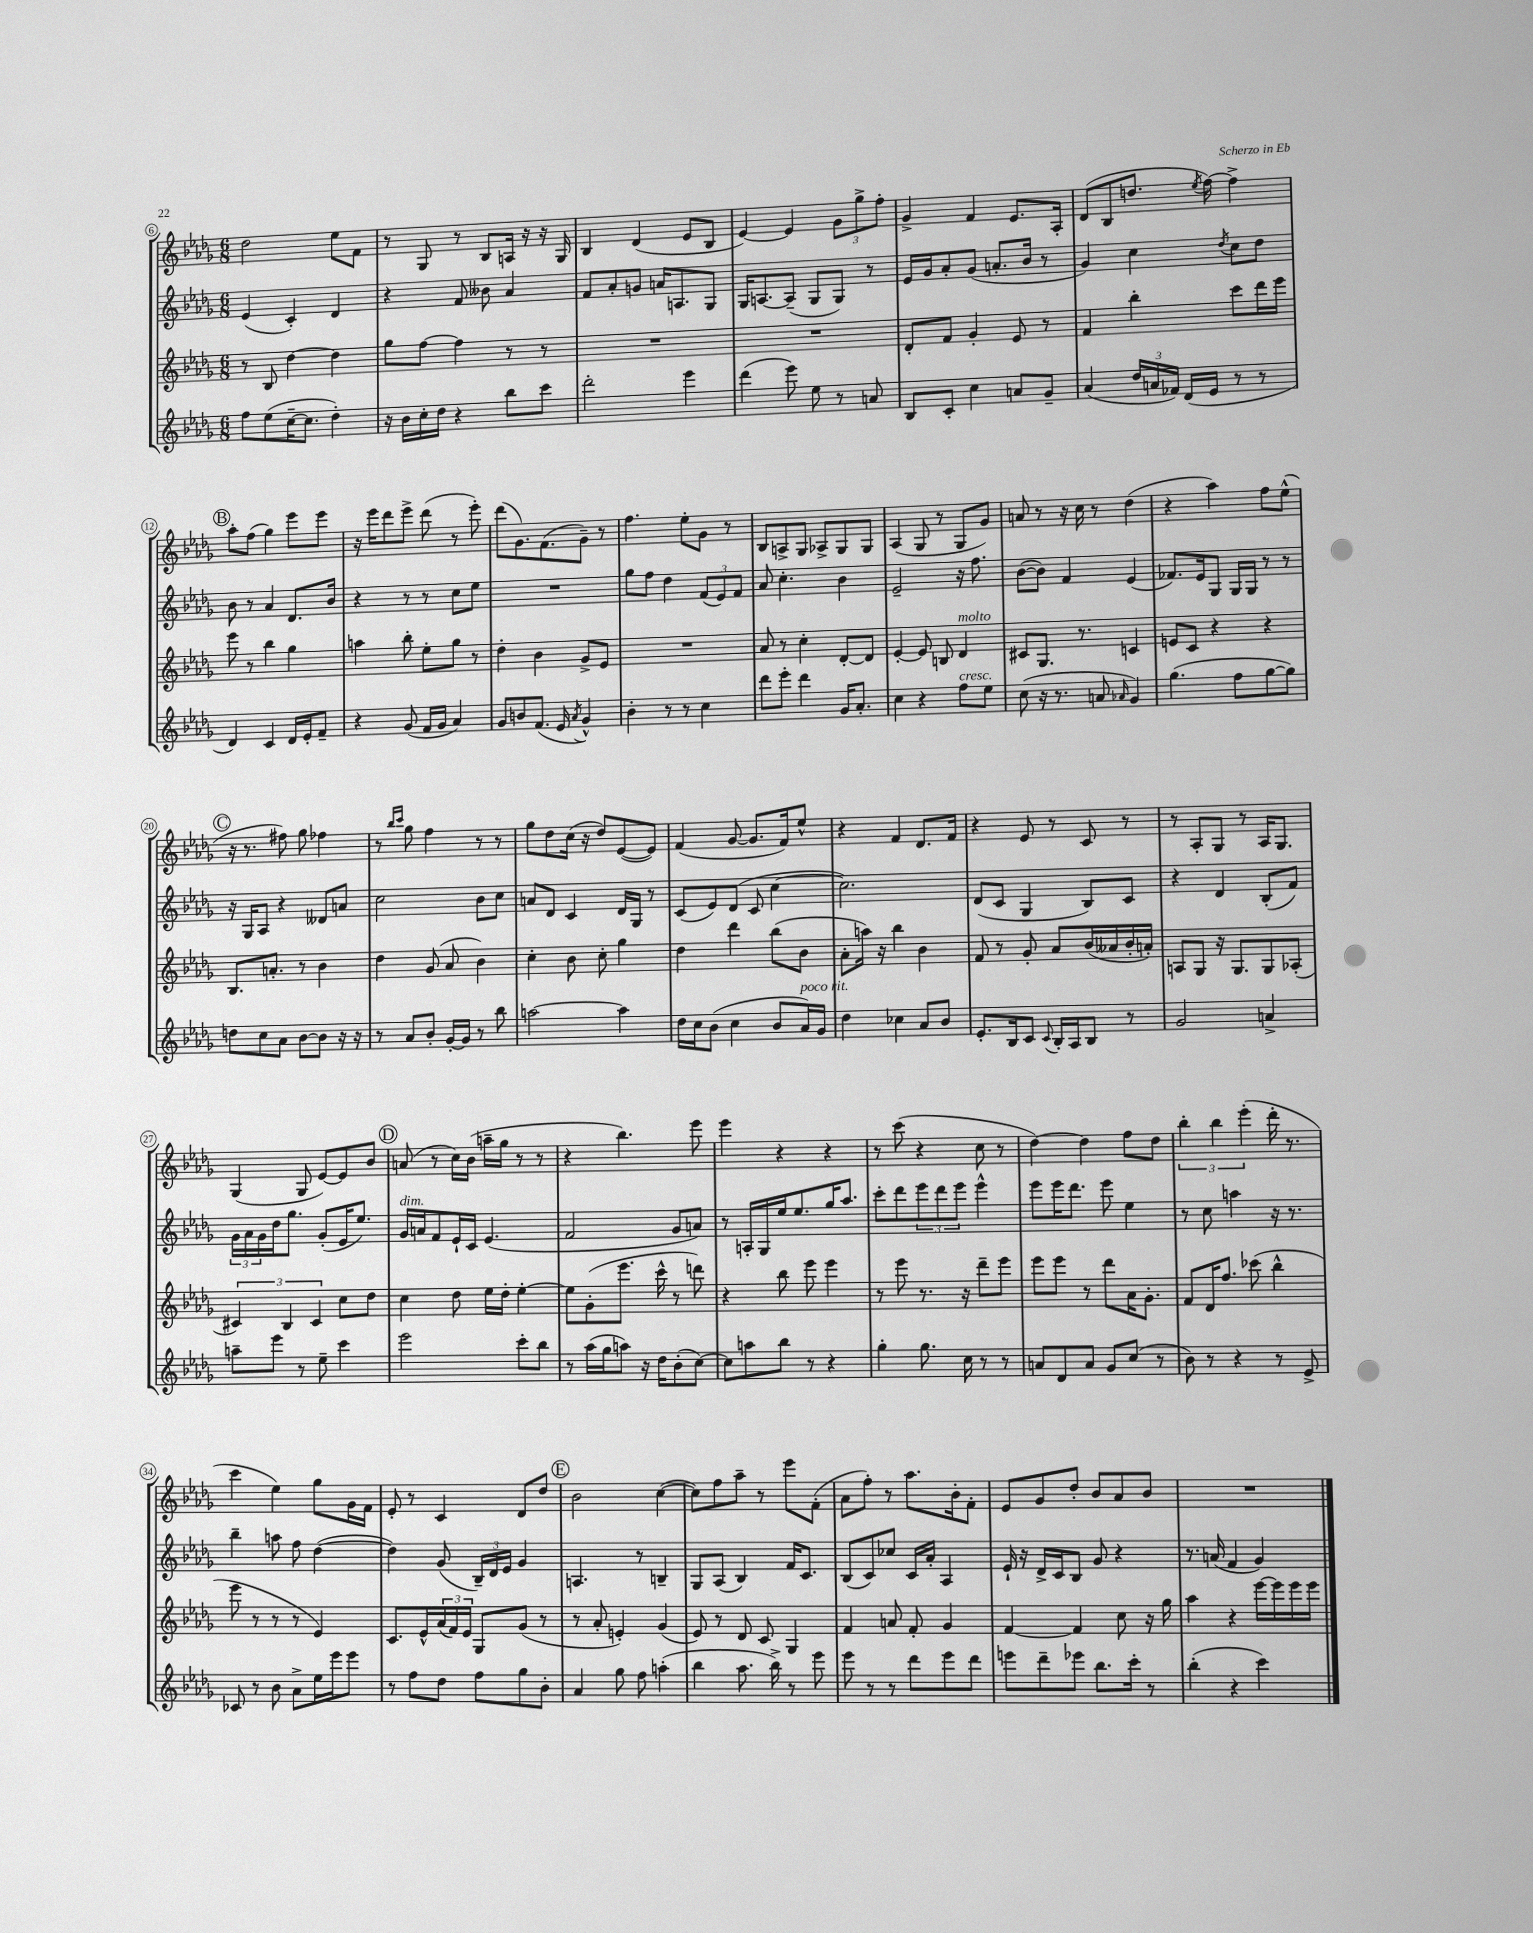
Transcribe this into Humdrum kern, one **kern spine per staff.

**kern	**kern	**kern	**kern
*staff4	*staff3	*staff2	*staff1
*clefG2	*clefG2	*clefG2	*clefG2
*k[b-e-a-d-g-]	*k[b-e-a-d-g-]	*k[b-e-a-d-g-]	*k[b-e-a-d-g-]
*M6/8	*M6/8	*M6/8	*M6/8
8ff\L	8r	(4e-/	2dd-\
(8ee-\	8B-/	.	.
[16cc~\K	[4dd-\	4c'/)	.
8.cc\]J	.	.	.
4dd-'\)	4dd-\]	4d-/	8ee-\L
.	.	.	8f\J
=	=	=	=
16r	8gg-\L	4r	8r
16b-\LL	.	.	.
16cc'\	[8ff\J	.	8G-/
16dd-\JJ	.	.	.
4r	4ff\]	8f/	8r
.	.	8b--\	8B-/L
8bb-\L	8r	4a-/	16A/Jk
.	.	.	16r
8ccc\J	8r	.	16r
.	.	.	16G-/
=	=	=	=
2ddd-'\	2.r	8f/L	4B-/
.	.	8a-'/	.
.	.	8g/J	(4d-/
.	.	16a/LK	.
.	.	8.A/	.
4eee-\	.	.	8e-/L
.	.	8G-/J	8B-/J
=	=	=	=
(4ddd-\	2.r	16G-/LK	[4e-/)
.	.	[8.A/	.
8eee-\)	.	(8A~/]J	4e-/]
8ee-\	.	8G-/L	.
8r	.	8G-/J)	12g-\L
.	.	.	12gg-^\
8a/	.	8r	.
.	.	.	12ff'\J
=	=	=	=
8B-/L	8d-'/L	16e-/LL	4g-^/
.	.	16g-/J	.
8c'/J	8f/J	8a-'/	.
4cc\	4g-'/	(8g-/J	4f/
.	.	8.a'/L	.
8a/L	8e-/	.	8.e-/L
.	.	16b-/Jk	.
8g-~/J	8r	8r	.
.	.	.	16A-'/Jk
=	=	=	=
(4a-/	4f/	4g-/)	(8d-/L
.	.	.	8B-/
24dd-/LL	4bb-'\	4cc\	8.dd/J
24a/	.	.	.
24f-/JJ)	.	.	.
(16d-/LL	.	.	.
.	.	.	8qee-/
16e-/JJ	.	.	[16ff\)
.	.	8qdd-/	.
8r	8ccc\L	8cc\L	4ff^\]
8r	16ddd-\L	8dd-\J	.
.	16eee-\JJ	.	.
=	=	=	=
4d-/)	8eee-\	8b-\	8aa-'\L
.	8r	8r	(8ff\J
4c/	4bb-\	4a-/	4gg-\)
16d-/LL	4gg-\	8.d-/L	8eee-\L
16e-'/J	.	.	.
8f~/J	.	.	8eee-\J
.	.	16b-/Jk	.
=	=	=	=
4r	4aa\	4r	16r
.	.	.	16eee-\LK
.	.	.	8ddd-\
(8g-/	8bb-'\	8r	8eee-^\J
16f/LL	8ee-'\L	8r	(8ddd-\
16g-/JJ	.	.	.
4a-/)	8gg-\J	8cc\L	8r
.	8r	8ee-\J	8eee-'\)
=	=	=	=
8g-/L	4dd-'\	2.r	(8ddd-\L
8b/	.	.	8.g-\)
(8.f/J	4b-\	.	.
.	.	.	(8.f\
16e-/	.	.	.
8qa-/	.	.	.
4g-^^/)	8g-^/L	.	8g-~\J)
.	8e-/J	.	8r
=	=	=	=
4b-'\	2.r	8gg-\L	4.ff\
.	.	8ff\J	.
8r	.	4dd-\	.
8r	.	.	8ee-'\L
4cc\	.	(12f/L	8g-\J
.	.	12e-/)	.
.	.	.	8r
.	.	12f/J	.
=	=	=	=
8ddd-\L	8a-/	8a-/	8B-/L
8eee-'\J	8r	4.cc'\	8A^/
4ddd-\	4cc'\	.	8G-/J
.	.	.	8A-^/L
16g-/LK	[8d-'/L	4b-\	8G-/
8.a-'/J	.	.	.
.	8d-/]J	.	8G-/J
=	=	=	=
4cc\	[4e-'/	2e-~/	(4A-/
4r	8e-/]	.	8G-/
.	8B/	.	8r
8ff\L	4d-/	16r	8G-/L
.	.	8.ff\	.
8ee-\J	.	.	8g-/J)
=	=	=	=
(8cc\	8c#/L	([8b-\L	8a/
16r	8.G-/J	8b-\]J)	8r
8.r	.	.	.
.	.	4f/	16r
.	8.r	.	16cc\
8a/	.	.	8r
16qqa-/	.	.	.
4g-/)	4c/	(4e-/	(4dd-\
=	=	=	=
(4.gg-\	8e/L	8.f-/L)	4r
.	8c/J	.	.
.	.	16e-/k	.
.	4r	8G-/J	4aa-\)
8ff\L	.	16G-/LL	.
.	.	16G-/JJ	.
[8gg-\	4r	8r	8ff\L
8gg-\]J)	.	8r	(8ee-^^\J
=	=	=	=
8dd\L	8.B-/L	16r	16r
.	.	16G-/LK	8.r
8cc\	.	8A-/J	.
.	8.a'/J	.	.
8a-\J	.	4r	8ff#\)
[8b-\L	8r	.	8gg-\
8b-\]J	4b-\	8d--/L	4ff-\
16r	.	8a/J	.
16r	.	.	.
=	=	=	=
8r	4dd-\	2cc\	8r
.	.	.	16qqbb-/LL
.	.	.	16qqccc/JJ
8a-/L	.	.	8gg-\
8b-'/J	(8g-/	.	4ff\
[16g-'/LL	8a-/	.	.
16g-/]JJ	.	.	.
8r	4b-\)	8b-\L	8r
8bb-\	.	8cc\J	8r
=	=	=	=
[2aa\	4cc'\	8a/L	8gg-\L
.	.	8d-/J	8dd-\
.	8b-\	4c/	(16cc\Jk
.	.	.	16r
.	8cc'\	.	8dd-/L)
4aa\]	4gg-\	16d-/LL	([8e-/
.	.	16G-/JJ	.
.	.	8r	8e-/]J)
=	=	=	=
16dd-\LL	4dd-\	(8c/L	(4f/
16cc\J	.	.	.
(8b-\J	.	8e-/)	.
4cc\	4ddd-\	(8d-/J	[8g-/
.	.	8c/	8.g-/]L
8b-/L	(8bb-\L	[4cc\	.
.	.	.	16f/k)
16a-/L)	8b-\J	.	8ee-^^/J
16g-/JJ	.	.	.
=	=	=	=
4dd-\	8a-'\L	2.cc\])	4r
.	16aa\Jk)	.	.
.	16r	.	.
4cc-\	4bb-\	.	4f/
8a-/L	4b-\	.	8.d-/L
8b-/J	.	.	.
.	.	.	16f/Jk
=	=	=	=
8.e-'/L	8f/	(8d-/L	4r
.	8r	8c/J	.
16B-/k	.	.	.
8c/J	8g-'/	4G-/	8e-/
8qqc/	.	.	.
16B-'/LL	8a-/L	.	8r
16A-/J	.	.	.
8B-/J	(16b-/L	8B-/L)	8c/
.	16a--/	.	.
8r	16b-'/	8c/J	8r
.	16a'/JJ)	.	.
=	=	=	=
2g-/	8A/L	4r	8r
.	8G-/J	.	8A-'/L
.	16r	4d-/	8G-/J
.	8.G-/L	.	.
.	.	.	8r
4a^/	8G-/	(8B-'/L	16A-/LK
.	.	.	8.G-/J
.	(8A-'/J	8f/J)	.
=	=	=	=
8aa~\L	6c#/)	24g-\LL	(4G-/
.	.	24a-\	.
.	.	24g-\	.
8eee-\J	.	16dd-\J	.
.	6B-/	.	.
.	.	8.gg-\J	.
8r	.	.	8G-/
.	6c#/	.	.
8ee-~\	.	(8g-'/L	[8e-/L)
4ccc\	8cc\L	16e-/K	8e-/]
.	.	8.ee-/J)	.
.	8dd-\J	.	8b-/J
=	=	=	=
2eee-\	4cc\	16g-/LL	(8a/
.	.	16a/J	.
.	.	8f/	8r
.	8dd-\	16e-`/L	16cc\LL)
.	.	16c/JJ	(16b-\JJ
.	16ee-\LL	(4.e-/	16aa~\LL
.	16dd-'\JJ	.	16gg-\JJ
8ccc'\L	[4ee-'\	.	8r
8bb-\J	.	.	8r
=	=	=	=
8r	8ee-\]L	2f/	4r
(16aa-\LL	(8g-'\	.	.
16gg-\J	.	.	.
8aa\J)	8.eee-\J	.	4.bb-\)
16r	.	.	.
16dd-\LK	16ccc^^\	.	.
(8b-'\	8r	8g-/L	.
[8cc\J)	8ddd\)	8a/J)	8eee-\
=	=	=	=
8cc\]L	4r	8r	4eee-\
8aa\	.	16A'/LL	.
.	.	16G-/	.
8bb-\J	8bb-\	16ee-/J	4r
.	.	8.ee-/	.
8r	8eee-\	.	.
4r	4eee-\	16gg-/K	4r
.	.	8.aa-/J	.
=	=	=	=
4gg-'\	8r	8ccc'\L	8r
.	8eee-\	8ddd-\	(8ccc\
8.gg-\	8.r	12eee-\	4r
.	.	12ddd-\	.
.	.	12eee-\J	.
16cc\	16r	.	.
8r	8ddd-~\L	4eee-^^\	8cc\
8r	8eee-\J	.	8r
=	=	=	=
8a/L	8eee-\L	8eee-\L	[4dd-\)
8d-/	8eee-\J	16eee-\K	.
.	.	8.ddd-\J	.
8a/J	8r	.	4dd-\]
8g-/L	8ddd-\L	8eee-\	.
(8cc/J	16a-\K	4ee-\	8ff\L
.	8.g-'\J	.	.
8r	.	.	8dd-\J
=	=	=	=
8b-\)	8f/L	8r	6bb-'\
8r	16d-/K	8cc\	.
.	.	.	6bb-\
.	8.ff/J	.	.
4r	.	4aa\	.
.	.	.	(6eee-'\
.	(8ccc-\	.	.
8r	4bb-^^\	16r	16ddd-'\
.	.	8.r	8.r
8e-^/	.	.	.
=	=	=	=
8c-/	8eee-\	4bb-~\	4ccc\
8r	8r	.	.
8b-\	8r	8aa\	4ee-\)
8a-^\L	8r	8ff\	.
16ee-\L	4e-/)	([4dd-\	8gg-\L
16eee-\J	.	.	.
8eee-\J	.	.	16g-\L
.	.	.	16f\JJ
=	=	=	=
8r	8.c/L	4dd-\])	8e-'/
8ff\L	.	.	8r
.	16e-^^/L	.	.
8dd-\J	(24a-/	(8g-/	4c/
.	24f/)	.	.
.	24e-/JJ	.	.
8ff\L	8G-/L	24B-~/LL)	.
.	.	24d-/	.
.	.	24e-/JJ	.
8gg-\	(8g-/J	4g-/	8d-/L
8b-'\J	8r	.	8dd-/J
=	=	=	=
4a-/	8r	4.A/	2b-\
.	8a-'/	.	.
8gg-\	4e'/)	.	.
8ff\	.	8r	.
(4aa'\	(4g-/	4B~/	([4cc\
=	=	=	=
4bb-\	8e-/)	8G-/L	8cc\]L)
.	8r	(8A-/J	8ff\
8.aa-\	8d-/	4B-/)	8aa-~\J
.	8c/	.	8r
16bb-^\)	.	.	.
8r	4G-/	16f/LK	8eee-\L
.	.	8.c/J	.
8eee-\	.	.	(8f'\J
=	=	=	=
8eee-\	4f/	(8B-/L	8a-\L
8r	.	8c/)	8ff'\J)
8r	8a/	8cc-/J	8r
8ddd-\L	8f'/	16c/LL	8.aa-\L
.	.	16a-'/JJ	.
8eee-\	4g-/	4A-/	.
.	.	.	16b-'\k
8ddd-\J	.	.	8f'\J
=	=	=	=
8eee\L	[4f/	16e-`/	8e-/L
.	.	16r	.
8ddd-~\	.	16d-^/LL	8g-/
.	.	16c/J	.
8eee-\J	4f/]	8B-/J	8dd-'/J
8.bb-\L	.	8g-/	8b-/L
.	8cc\	4r	8a-/
16ccc'\Jk	.	.	.
8r	16r	.	8b-/J
.	16gg-\	.	.
=	=	=	=
(4bb-'\	4aa-\	8.r	2.r
.	.	(16a/	.
4r	4r	4f/	.
4ccc\)	[16eee-\LL	4g-/)	.
.	16eee-\]	.	.
.	16eee-\	.	.
.	16eee-\JJ	.	.
==	==	==	==
*-	*-	*-	*-
